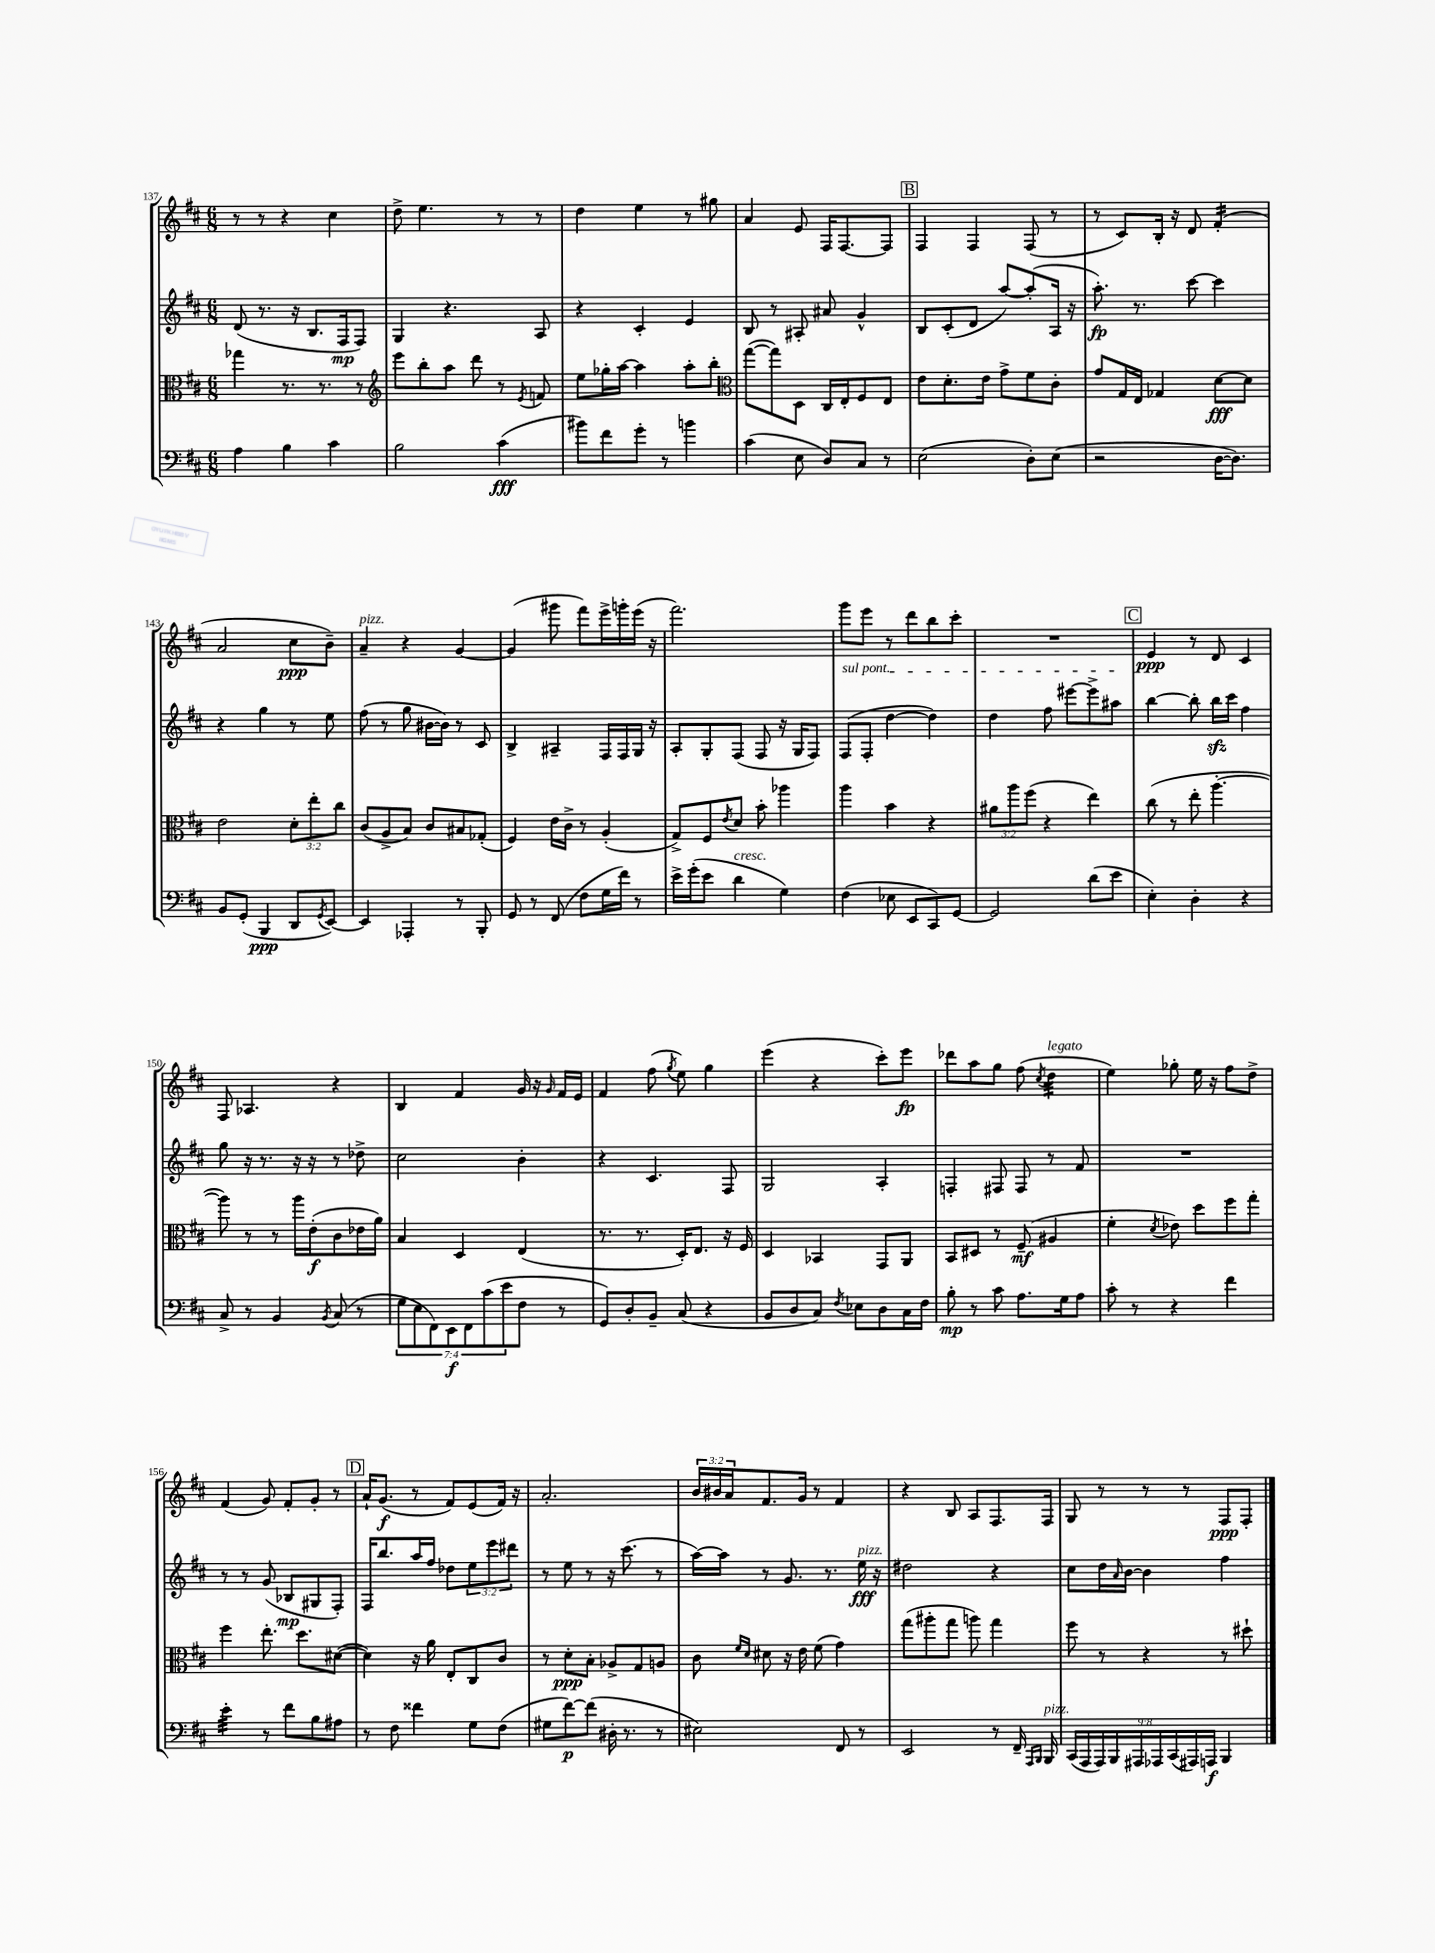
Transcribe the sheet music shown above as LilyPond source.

<<
\new StaffGroup <<
\new Staff = "s0" {
    \clef treble \key d \major \numericTimeSignature \time 6/8 \override Staff.TupletNumber.text = #tuplet-number::calc-fraction-text
    r8 r8 r4 cis''4 |
    d''8-> e''4. r8 r8 |
    d''4 e''4 r8 gis''8 |
    a'4 e'8 fis16 fis8.~ fis8 |
    \mark \markup { \box "B" } fis4 fis4 fis8( r8 |
    r8 cis'8) b16-. r16 d'8 fis'4:16-.( |
    a'2 cis''8\ppp b'8--) |
    a'4--^\markup { \italic "pizz." } r4 g'4~ |
    g'4( gis'''8 fis'''8) e'''16-> g'''16-. e'''16( r16 |
    fis'''2.) |
    g'''8 e'''8 r8 d'''8 b''8 cis'''8-. |
    R2. |
    \mark \markup { \box "C" } e'4\ppp r8 d'8 cis'4 |
    fis8 aes4. r4 |
    b4 fis'4 g'16 r16 \grace { g'16 } fis'16 e'16 |
    fis'4 fis''8( \acciaccatura { g''8 } e''8) g''4 |
    e'''4( r4 cis'''8-.) e'''8\fp |
    des'''8 a''8 g''8 fis''8( \acciaccatura { cis''8 } d''4:32^\markup { \italic "legato" } |
    e''4) ges''8-. e''16 r16 fis''8 d''8-> |
    fis'4( g'8) fis'8-. g'8-. r8 |
    \mark \markup { \box "D" } a'16-! g'8.\f( r8 fis'8) e'8( fis'16) r16 |
    a'2.-. |
    \tuplet 3/2 { b'16 bis'16 a'16 } fis'8. g'16 r8 fis'4 |
    r4 b8 a8 fis8. fis16 |
    g8 r8 r8 r8 fis8\ppp fis8-. \bar "|." |
}
\new Staff = "s1" {
    \clef treble \key d \major \numericTimeSignature \time 6/8 \override Staff.TupletNumber.text = #tuplet-number::calc-fraction-text
    d'8( r8. r16 b8. fis16\mp fis8) |
    g4 r4. a8 |
    r4 cis'4-. e'4 |
    b8 r8 ais8-. ais'8 g'4-^ |
    \mark \markup { \box "B" } b8 cis'8-.( d'8 a''8~) a''8-.( a16 r16 |
    a''8.-.\fp) r8. cis'''8~ cis'''4 |
    r4 g''4 r8 e''8 |
    fis''8( r8 g''8 bis'16~ bis'16) r8 cis'8 |
    b4-> ais4-- fis16 fis16 g16 r16 |
    a8-. g8-. fis8( fis8 r16 g16 fis8) |
    \once \override TextSpanner.bound-details.left.text = \markup { \italic "sul pont." } fis8\startTextSpan( fis8-. d''4~ d''4) |
    d''4 fis''8 eis'''8~ eis'''8-> ais''8\stopTextSpan |
    \mark \markup { \box "C" } b''4~ b''8-. b''16\sfz cis'''16 fis''4 |
    g''8 r16 r8. r16 r16 r8 des''8-> |
    cis''2 b'4-. |
    r4 cis'4. fis8 |
    g2 a4-. |
    f4-. fis8 fis8 r8 fis'8 |
    R2. |
    r8 r8 g'8( bes8\mp gis8 fis8-.) |
    \mark \markup { \box "D" } fis16 b''8. a''16 fis''16 des''8 \tuplet 3/2 { e''8 e'''8 dis'''8 } |
    r8 e''8 r8 r16 cis'''8.( r8 |
    a''16~) a''16 r8 g'8. r8. e''16\fff^\markup { \italic "pizz." } r16 |
    dis''2 r4 |
    cis''8 d''16 \grace { a'16 } b'16~ b'4 fis''4 \bar "|." |
}
\new Staff = "s2" {
    \clef alto \key d \major \numericTimeSignature \time 6/8 \override Staff.TupletNumber.text = #tuplet-number::calc-fraction-text
    ges''4 r8. r8. r8 |
    \clef treble e'''8 b''8-. a''8 d'''8 r8 \acciaccatura { e'8 } f'8 |
    e''8 ges''16-. a''16~ a''4 a''8-. b''8-. |
    \clef alto g''8~( g''8) d8 cis16 e16-. fis8 e8 |
    \mark \markup { \box "B" } e'8 d'8.-. e'16 g'8-> fis'8 cis'8-. |
    g'8 g16 e16 ges4 d'8~\fff d'8 |
    e'2 \tuplet 3/2 { d'8-. e''8-. cis''8 } |
    cis'8( a8-> b8) cis'8 bis8 ges8-.( |
    fis4) e'16 cis'16-> r8 a4-.( |
    g8->) fis8 \acciaccatura { e'8 } d'8 b'8-. aes''4 |
    a''4 b'4 r4 |
    \tuplet 3/2 { ais'8 a''8 fis''8( } r4 e''4) |
    \mark \markup { \box "C" } cis''8( r8 e''8-. a''4.~-. |
    a''8) r8 r8 a''16 e'16-.\f( cis'8 ees'16 a'16) |
    b4 d4 e4( |
    r8. r8. d16-.) e8. r16 fis16 |
    d4 bes,4 g,8 a,8 |
    b,8 dis8 r8 fis8--\mf( ais4 |
    fis'4-. \acciaccatura { d'8 } ees'8) d''8 fis''8 g''8-. |
    fis''4 e''8.-. d''8. dis'8~( |
    \mark \markup { \box "D" } dis'4) r16 a'16 e8-. cis8 cis'8 |
    r8 d'8-.\ppp b8-. aes8-> g8 a8 |
    cis'8 \grace { fis'16 d'16 } dis'8 r16 e'16 fis'8( g'4) |
    g''8( ais''8-. g''8 a''8) g''4 |
    fis''8 r8 r4 r8 dis''8-! \bar "|." |
}
\new Staff = "s3" {
    \clef bass \key d \major \numericTimeSignature \time 6/8 \override Staff.TupletNumber.text = #tuplet-number::calc-fraction-text
    a4 b4 cis'4 |
    b2 cis'4\fff( |
    bis'8) fis'8 g'8-. r8 b'4 |
    cis'4( e8 d8) cis8 r8 |
    \mark \markup { \box "B" } e2( d8-.) e8( |
    r2 d16~ d8.) |
    b,8 g,8-.( b,,4\ppp d,8 \acciaccatura { g,8 } e,8~) |
    e,4 aes,,4-. r8 b,,8-. |
    g,8 r8 fis,8( fis8 g16 fis'16) r8 |
    e'16-> g'16-.( e'8 d'4^\markup { \italic "cresc." } g4) |
    fis4( ees8 e,8 cis,8) g,8~ |
    g,2 d'8( e'8 |
    \mark \markup { \box "C" } e4-.) d4-. r4 |
    cis8-> r8 b,4 \acciaccatura { b,8 } cis8( r8 |
    \tuplet 7/4 { g8 e8 fis,8) e,8\f fis,8 cis'8( e'8 } fis8 r8 |
    g,8) d8-. b,8-- cis8( r4 |
    b,8 d8 cis8) \acciaccatura { fis8 } ees8 d8 cis16 fis16 |
    b8-.\mp r8 cis'8 a8. g16 a8 |
    cis'8-. r8 r4 fis'4 |
    e'4:32-. r8 fis'8 b8 ais8 |
    \mark \markup { \box "D" } r8 fis8 fisis'4 g8 fis8( |
    gis8 fis'8~\p) fis'8( dis16-. r8. r8 |
    eis2) fis,8 r8 |
    e,2 r8 fis,16-- \grace { a,,16 b,,16 } b,,16^\markup { \italic "pizz." } |
    \tuplet 9/8 { cis,16( a,,16 a,,16) b,,16 ais,,16 aes,,16 cis,16( ais,,16) a,,16\f } b,,4 \bar "|." |
}
>>
>>
\layout { \context { \Score currentBarNumber = #137 } }
